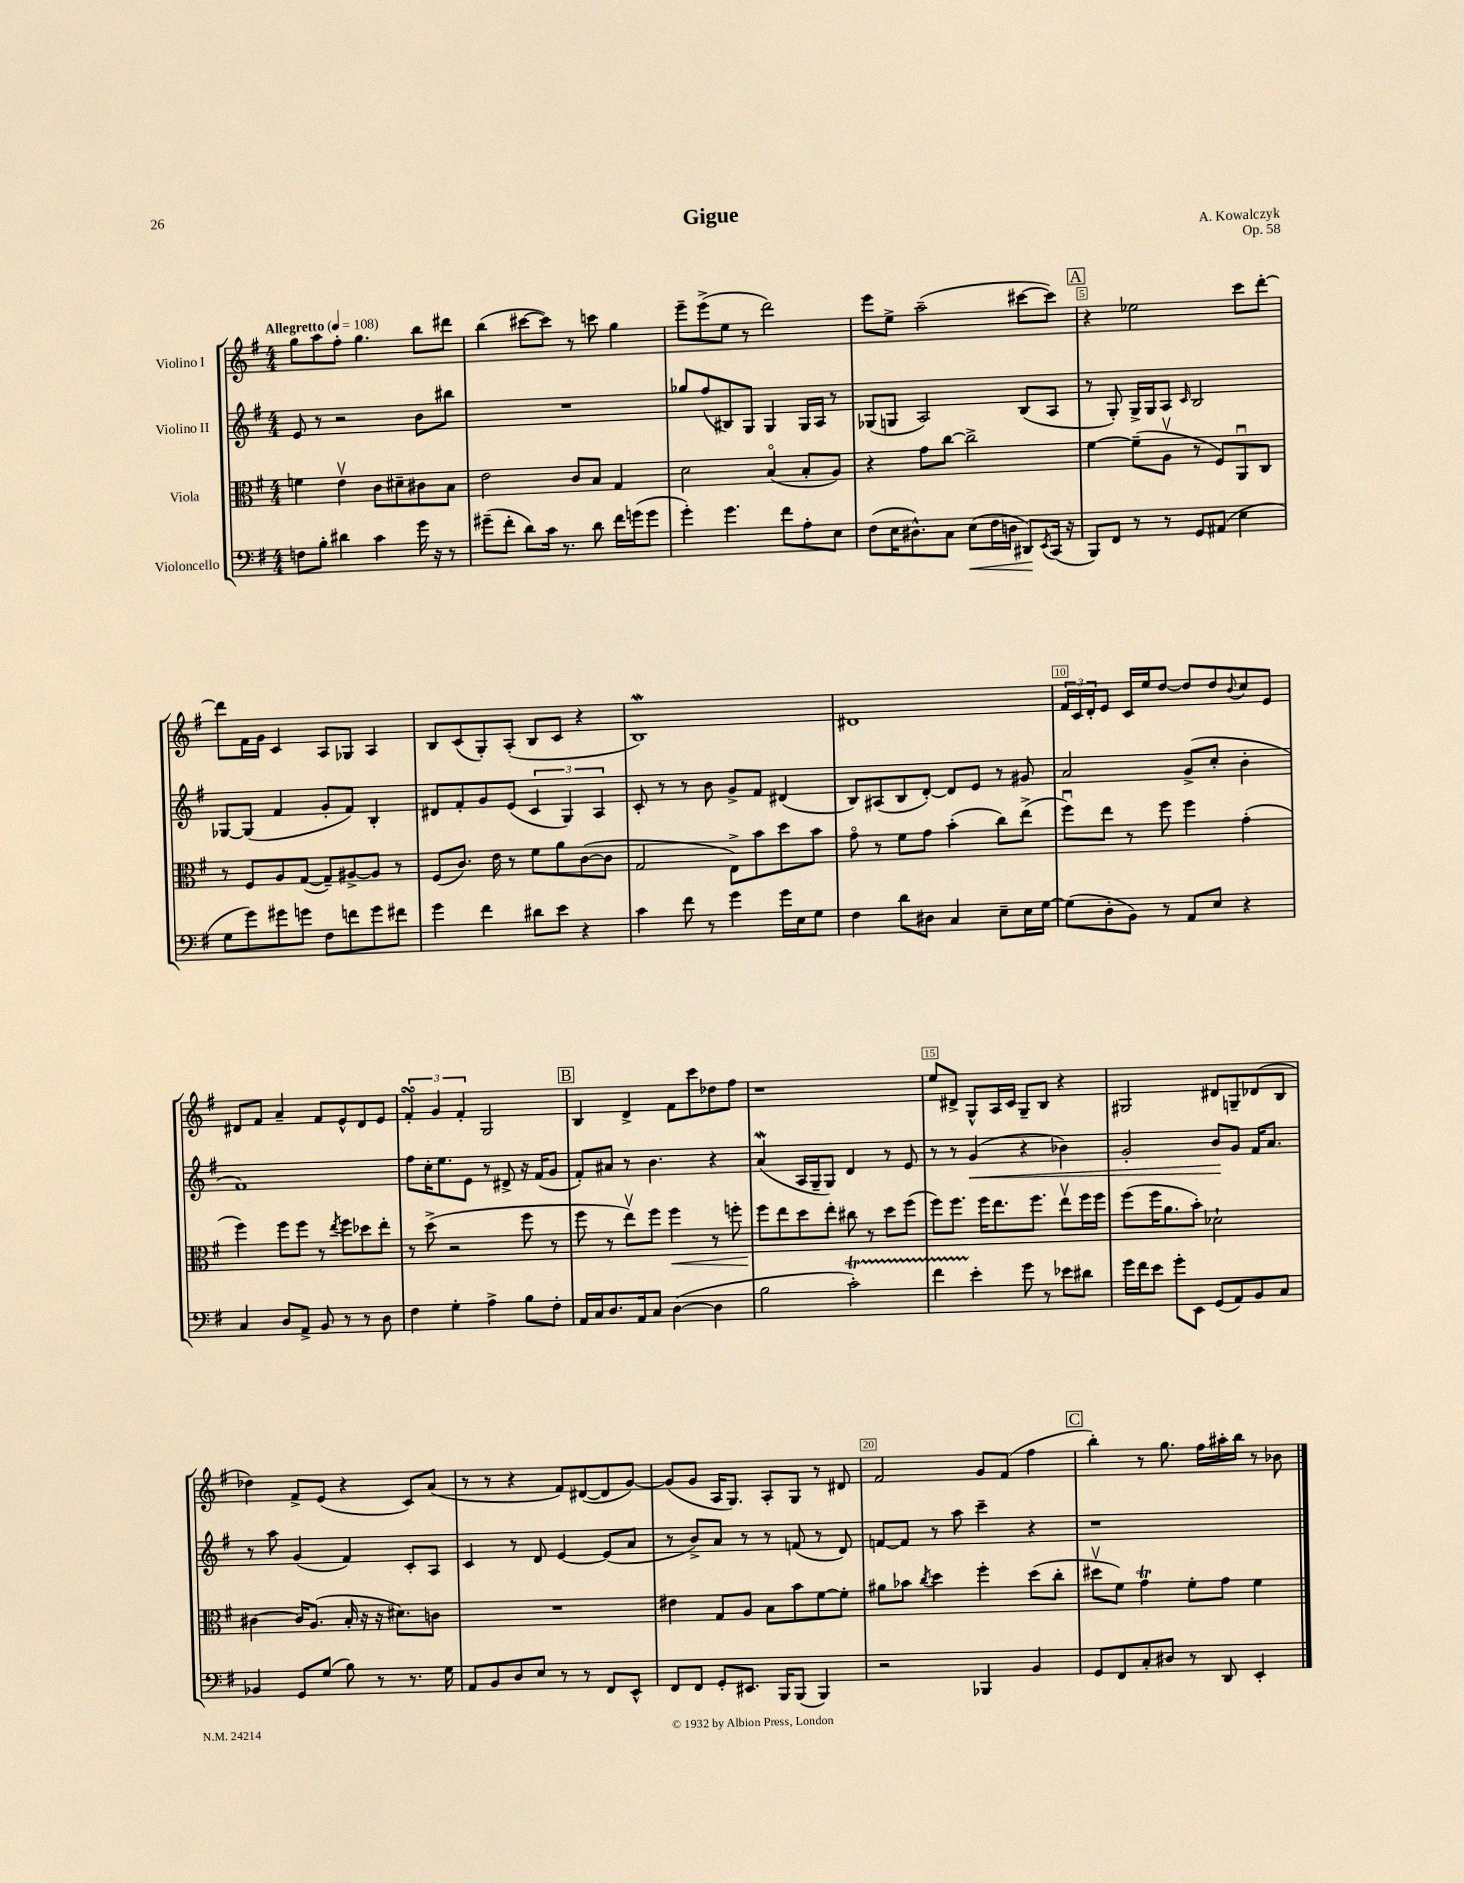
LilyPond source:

\header { title = "Gigue" composer = "A. Kowalczyk" opus = "Op. 58" }
<<
\new StaffGroup <<
\new Staff = "s0" \with { instrumentName = "Violino I" } {
    \clef treble \key g \major \numericTimeSignature \time 4/4 \tempo "Allegretto" 4 = 108
    g''8 a''8 fis''8-. g''4. b''8 dis'''8 |
    b''4( cis'''8~ cis'''8) r8 c'''8 g''4 |
    e'''8-- e'''8->( e''8 r8 d'''2) |
    e'''8 e''8-> a''2--( cis'''8~ cis'''8) |
    \mark \markup { \box "A" } r4 ees''2 c'''8 d'''8~-. |
    d'''8 fis'16 g'16 c'4 a8 ges8 a4 |
    b8 c'8( g8-.) a8-.( b8 c'8 r4 |
    b1\mordent) |
    dis'1 |
    \tuplet 3/2 { fis'16 c'16 d'16-. } e'8 c'16 e''16 d''8~ d''8 d''8 \appoggiatura { b'8 } c''8 e'8 |
    dis'8 fis'8 a'4-- fis'8 e'8-^ dis'8 e'8 |
    \tuplet 3/2 { fis'4-.\turn g'4 fis'4-. } g2 |
    \mark \markup { \box "B" } b4 d'4-> fis'8 c'''8 des''8 fis''8 |
    r1 |
    e''8 dis'8-> g8-^ a16 c'16 g8-- b8 r4 |
    gis2 dis'8 g8-- des'8( b8 |
    des''4) fis'8-> e'8( r4 c'8) a'8( |
    r8 r8 r4 fis'8) dis'8~( dis'8 g'8~) |
    g'8( g'8 a16 g8.) a8-. g8 r8 dis'8 |
    fis'2 g'8 fis'8( fis''4 |
    \mark \markup { \box "C" } b''4-.) r8 g''8. fis''16 ais''16-. b''16 r8 bes'8 \bar "|." |
}
\new Staff = "s1" \with { instrumentName = "Violino II" } {
    \clef treble \key g \major \numericTimeSignature \time 4/4
    e'8 r8 r2 b'8 bis''8 |
    R1 |
    ges''8 fis''8( bis8) g8 g4 g16 a16 r8 |
    ges8( g8 a2) b8( a8 |
    \mark \markup { \box "A" } r8 g8-.) g16-> g16 a8 \grace { c'16 } b2 |
    ges8~ ges8( fis'4 g'8-. fis'8) b4-. |
    dis'8 fis'8-. g'8 e'8( \tuplet 3/2 { c'4 g4) a4 } |
    c'8-. r8 r8 b'8 g'8-> fis'8 dis'4( |
    b8) ais8( b8 d'8~-.) d'8 e'8 r8 gis'8 |
    a'2 g'8->( c''8-. b'4-. |
    fis'1) |
    fis''8 c''16-. e''8. e'8 r8 dis'8-> r16 fis'16( g'8 |
    \mark \markup { \box "B" } fis'8-.) ais'8 r8 b'4. r4 |
    a'4\mordent( a16 g16-- g8) d'4 r8 e'8 |
    r8 r8 g'4\<( r4 bes'4) |
    g'2-. b'8\! g'8 fis'16 a'8. |
    r8 a''8 g'4( fis'4) c'8-. a8 |
    c'4 r8 d'8 e'4~ e'8( a'8 |
    r8 b'8->) a'8 r8 r8 f'8( r8 d'8) |
    f'8~ f'8 r8 a''8 c'''4-- r4 |
    \mark \markup { \box "C" } r1 \bar "|." |
}
\new Staff = "s2" \with { instrumentName = "Viola" } {
    \clef alto \key g \major \numericTimeSignature \time 4/4
    f'4 e'4\upbow c'8 dis'8-- cis'8 b8 |
    e'2 c'8 b8 g4 |
    d'2 b4\flageolet( b8-. a8) |
    r4 g'8 c''8~ c''2-> |
    \mark \markup { \box "A" } fis'4~ fis'8--( a8\upbow r8 fis8) a,8\downbow c8 |
    r8 fis8 a8 g8~( g8--) ais8~-> ais8 r8 |
    fis8( c'8.) e'16 r8 fis'8 a'8 c'8~( c'8 |
    g2 e8->) b'8 d''8 b'8 |
    g'8\flageolet r8 fis'8 g'8 b'4-.( c''8) e''8->( |
    fis''8\downbow) e''8 r8 fis''8 fis''4 g'4-.( |
    fis''4) fis''8 fis''8 r8 \acciaccatura { e''8 } fis''8 des''8 e''8-. |
    r8 d''8->( r2 fis''8 r8 |
    \mark \markup { \box "B" } fis''8 r8 e''8\upbow) fis''8 fis''4\< r8 f''8-. |
    fis''8\! e''8 d''8 e''8-. cis''8 r8 d''8 fis''8( |
    fis''8) fis''8. fis''16 e''8. fis''8. e''8\upbow fis''16 fis''16 |
    fis''8( fis''16 a'8. b'8-.) des'2-! |
    cis'4~ cis'16 a8.( b16-. r16 r16 dis'8.) c'8 |
    R1 |
    eis'4 g8 a8 b8 b'8 fis'8~ fis'8-. |
    ais'8 bes'8 \acciaccatura { c''8 } d''4 fis''4-. d''8( c''8-. |
    \mark \markup { \box "C" } dis''8\upbow fis'8) g'4\trill fis'8-. g'8 fis'4 \bar "|." |
}
\new Staff = "s3" \with { instrumentName = "Violoncello" } {
    \clef bass \key g \major \numericTimeSignature \time 4/4
    f8 b8-. dis'4 c'4 g'16 r16 r8 |
    gis'8--( fis'8-. d'8) c'16 r8. d'8 fis'16 g'16( g'8 |
    g'4-.) g'4. fis'8 a8-. e8 |
    fis8( e16 dis8.-^) c8 e8\<( fis16 d16 dis,8\!) \acciaccatura { e,8 } c,16( r16 |
    \mark \markup { \box "A" } b,,8) fis,8 r8 r8 g,8 ais,8( e4 |
    g8 g'8) gis'8 g'8 fis8 f'8 g'8 fis'8 |
    g'4 fis'4 dis'8 e'8 r4 |
    c'4 fis'8 r8 g'4 g'16 e16 g8 |
    fis4 d'8 dis8 c4 e8-- e16 g16~ |
    g8( d8-. b,8) r8 a,8 e8 r4 |
    c4 d8 a,8-> b,8 r8 r8 d8 |
    fis4 g4-. a4-> b8 fis8-. |
    \mark \markup { \box "B" } a,16 c16 d8. a,16 c8 d4~( d4 |
    b2 c'2-.\startTrillSpan) |
    fis'4 e'4-.\stopTrillSpan g'8 r8 ees'8 dis'8 |
    g'16 fis'16 e'8 g'8-. e,8 g,8( a,8) b,8 c8 |
    bes,4 g,8 g8( b8) r8 r8. g16 |
    a,8 b,8 d8 e8 r8 r8 fis,8 e,8-^ |
    fis,8 fis,8 g,8-. eis,8. b,,16 b,,8( b,,4) |
    r2 bes,,4 b,4 |
    \mark \markup { \box "C" } g,8 fis,8 c8-. dis8 r8 d,8 e,4-. \bar "|." |
}
>>
>>
\layout { \context { \Score \override BarNumber.break-visibility = ##(#f #t #t) barNumberVisibility = #(every-nth-bar-number-visible 5) \override BarNumber.stencil = #(make-stencil-boxer 0.1 0.3 ly:text-interface::print) } }
